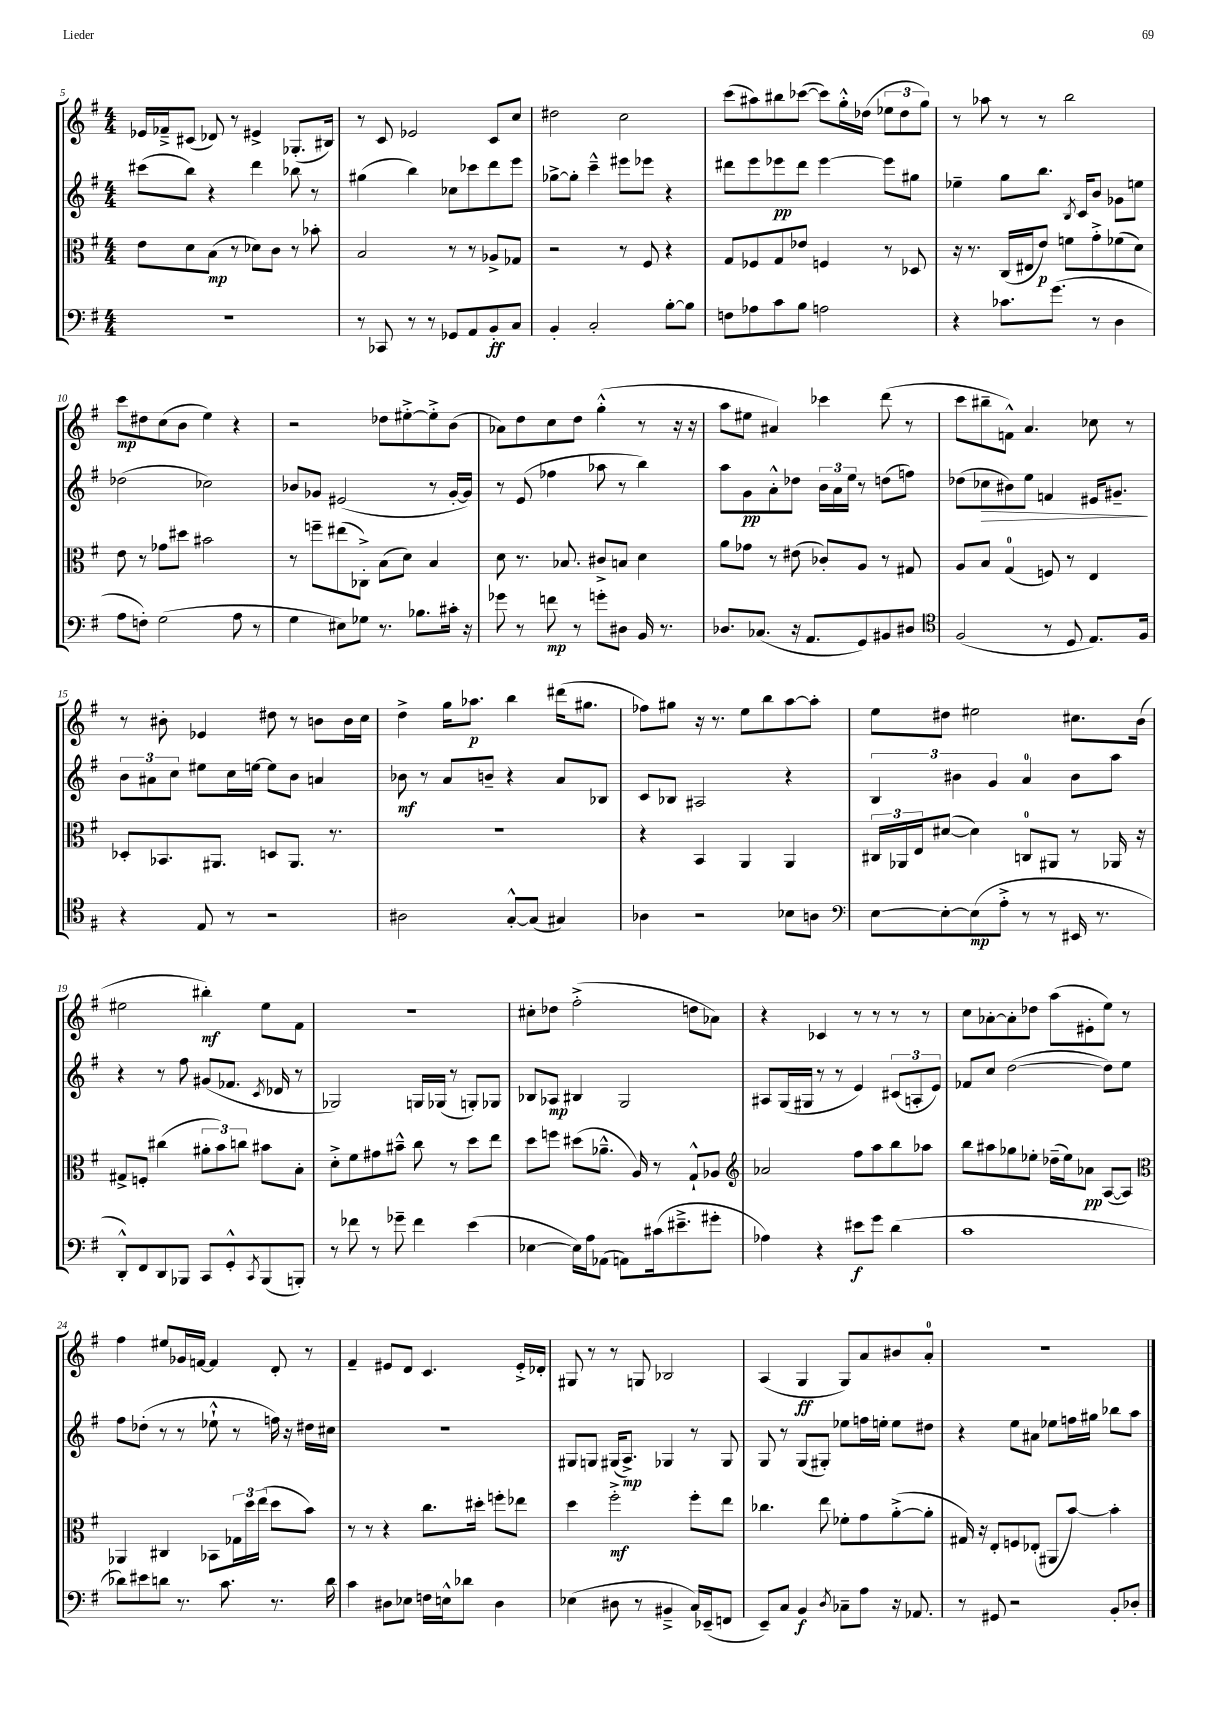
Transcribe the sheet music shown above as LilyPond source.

<<
\new StaffGroup <<
\new Staff = "s0" {
    \clef treble \key g \major \numericTimeSignature \time 4/4
    ees'16 fes'16---> cis'8( des'8) r8 eis'4-> ges8.-.( bis16) |
    r8 c'8 ees'2 c'8 c''8 |
    dis''2 c''2 |
    c'''8( ais''8) bis''8 ces'''8~( ces'''8) g''16-.-^ des''16( \tuplet 3/2 { ees''8 des''8 g''8) } |
    r8 aes''8 r8 r8 b''2 |
    c'''8\mp dis''8 c''8( b'8 e''4) r4 |
    r2 des''8 eis''8~-.-> eis''8-.-> b'8( |
    aes'8) d''8 c''8 d''8 g''4-.-^( r8 r16 r16 |
    a''8 eis''8 ais'4) ces'''4 d'''8( r8 |
    c'''8 bis''8-- f'8-^) a'4. ces''8 r8 |
    r8 bis'8-. ees'4 dis''8 r8 b'8 b'16 c''16 |
    d''4-> g''16 aes''8.\p b''4 dis'''16( gis''8. |
    fes''8) gis''8 r16 r8. e''8 b''8 a''8~ a''8-. |
    e''8 dis''8 eis''2 cis''8. b'16( |
    eis''2 bis''4-.\mf) eis''8 fis'8 |
    R1 |
    cis''8-. des''8 fis''2-.->( d''8 aes'8) |
    r4 ces'4 r8 r8 r8 r8 |
    c''8 aes'8~-. aes'8-. des''8 a''8( eis'8-. e''8) r8 |
    fis''4 eis''8 ges'16 f'16~ f'4 d'8-. r8 |
    fis'4-- eis'8 d'8 c'4. eis'16-.-> des'16-. |
    gis8 r8 r8 g8 bes2 |
    a4( g4\ff g8) a'8 bis'8 a'8-0-. |
    R1 \bar "|." |
}
\new Staff = "s1" {
    \clef treble \key g \major \numericTimeSignature \time 4/4
    cis'''8( b''8) r4 d'''4 bes''8 r8 |
    gis''4( b''4) ces''8 ces'''8 d'''8 e'''8 |
    ges''8~-> ges''8-. c'''4---^ eis'''8 ees'''8 r4 |
    dis'''8 e'''8 ees'''8\pp dis'''8 ees'''4~ ees'''8 gis''8 |
    ees''4-- g''8 b''8. \acciaccatura { b8 } c'16 b'8 ges'8 e''8 |
    des''2( ces''2) |
    bes'8 ges'8 eis'2( r8 ges'16~-. ges'16) |
    r8 e'8( fes''4 aes''8 r8 b''4) |
    a''8 g'8\pp a'8-.-^ des''8 \tuplet 3/2 { b'16 a'16 e''16 } r8 d''8( f''8) |
    des''8( ces''8\> bis'8) e''8 f'4 eis'16 gis'8.--\! |
    \tuplet 3/2 { b'8 ais'8 c''8 } eis''8 c''16 e''16~ e''8 b'8 a'4 |
    bes'8\mf r8 a'8 b'8-- r4 a'8 bes8 |
    c'8 bes8 ais2 r4 |
    \tuplet 3/2 { b4 bis'4 g'4 } a'4-0 bis'8 a''8 |
    r4 r8 fis''8 gis'8( fes'8. \acciaccatura { c'8 } des'16 r8 |
    ges2) g16 ges16( r8 g8-.) ges8 |
    bes8 aes8\mp bis4 g2 |
    ais8 g16( gis16 r8 r8 e'4) \tuplet 3/2 { cis'8( a8-. e'8) } |
    fes'8 c''8 d''2~( d''8) e''8 |
    fis''8 des''8-.( r8 r8 ees''8-!-^ r8 f''16) r16 dis''16 cis''16 |
    R1 |
    gis8 g8 gis16( a8.->\mp) ges4 r8 ges8 |
    g8 r8 g8( gis8-.) ees''8 f''16 e''16-. e''8 dis''8 |
    r4 e''8 ais'8 ees''8 f''16 gis''16 bes''8 a''8 \bar "|." |
}
\new Staff = "s2" {
    \clef alto \key g \major \numericTimeSignature \time 4/4
    e'8 d'8 b8\mp( r8 des'8) c'8 r8 bes'8-. |
    b2 r8 r8 aes8-> ges8 |
    r2 r8 fis8 r4 |
    g8 fes8 g8 ees'8 f4 r8 des8 |
    r16 r8. c16( eis16 e'8\p) f'8 g'8-.-> fes'8( d'8) |
    e'8 r8 ges'8 dis''8 bis'2 |
    r8 f''8-- eis''8( ces8-.->) b8( d'8) b4 |
    d'8 r8. bes8. cis'8-> b8 d'4 |
    a'8 ges'8 r8 eis'8( ces'8-.) a8 r8 gis8 |
    a8 b8 g4-0( f8) r8 e4 |
    des8-. bes,8. ais,8. d8 ais,8. r8. |
    R1 |
    r4 b,4 a,4 a,4 |
    \tuplet 3/2 { cis16 aes,16 e16 } dis'8~( dis'4) c8-0 ais,8 r8 aes,16 r16 |
    gis8-> f8-. cis''4( \tuplet 3/2 { ais'8-. b'8) c''8 } bis'8 b8-. |
    d'8-.-> fis'8 gis'8 bis'8---^ c''8 r8 d''8 e''8 |
    d''8 f''8 dis''8( aes'8.---^ a16) r8 g8-!-^ aes8 |
    \clef treble aes'2 fis''8 a''8 b''8 aes''8 |
    b''8 ais''8 ges''8 ees''8-. des''16--( ees''16) aes'8\pp a8~( a8) |
    \clef alto aes,4 cis4 bes,8 \tuplet 3/2 { ges16 d''16 e''16( } d''8 b'8) |
    r8 r8 r4 c''8. dis''16-. f''8-. ees''8 |
    d''4 fis''2-.->\mf fis''8-. e''8 |
    ces''4. e''8 fes'8-. g'8 a'8~-.->( a'8-. |
    gis16) r16 e8-. f8 ees8-.( ais,8 b'8~) b'4-. \bar "|." |
}
\new Staff = "s3" {
    \clef bass \key g \major \numericTimeSignature \time 4/4
    R1 |
    r8 ces,8 r8 r8 ges,8 a,8 b,8-.\ff c8 |
    b,4-. c2-. b8~-. b8 |
    f8 aes8 c'8 b8 a2 |
    r4 ces'8. g'8.( r8 d4 |
    a8 f8-.) g2( a8 r8 |
    g4 eis8) ges8 r8. bes8. cis'16-. r16 |
    ges'8 r8 f'8\mp r8 g'8-. dis8 b,16 r8. |
    des8. ces8.( r16 a,8. g,8) bis,8 dis8 |
    \clef tenor fis2( r8 d8 e8.) fis16 |
    r4 e8 r8 r2 |
    ais2 g8~-.-^ g8( gis4) |
    aes4 r2 bes8 a8 |
    \clef bass e8~ e8~-. e8\mp( a8-.-> r8 r8 eis,16 r8. |
    d,8-.-^) fis,8 d,8 bes,,8 c,8 g,8-.-^ \acciaccatura { c,8 } bes,,8( b,,8-.) |
    r8 fes'8 r8 ges'8-- fes'4 e'4( |
    ees4~ ees16) a16 aes,8( a,8) cis'16( eis'8.---> gis'8-. |
    aes4) r4 eis'8\f g'8 d'4( |
    c'1 |
    des'8) eis'8 d'8 r8. c'8. r8. d'16 |
    c'4 dis8 ees8 f16 e16-^ des'8 dis4 |
    ees4( dis8 r8 bis,4---> c16) ees,16--( f,8 |
    e,8--) c8 b,4\f \acciaccatura { d8 } ces8-- a8 r16 aes,8. |
    r8 gis,8 r2 b,8-. des8-. \bar "|." |
}
>>
>>
\layout { \context { \Score currentBarNumber = #5 } }
